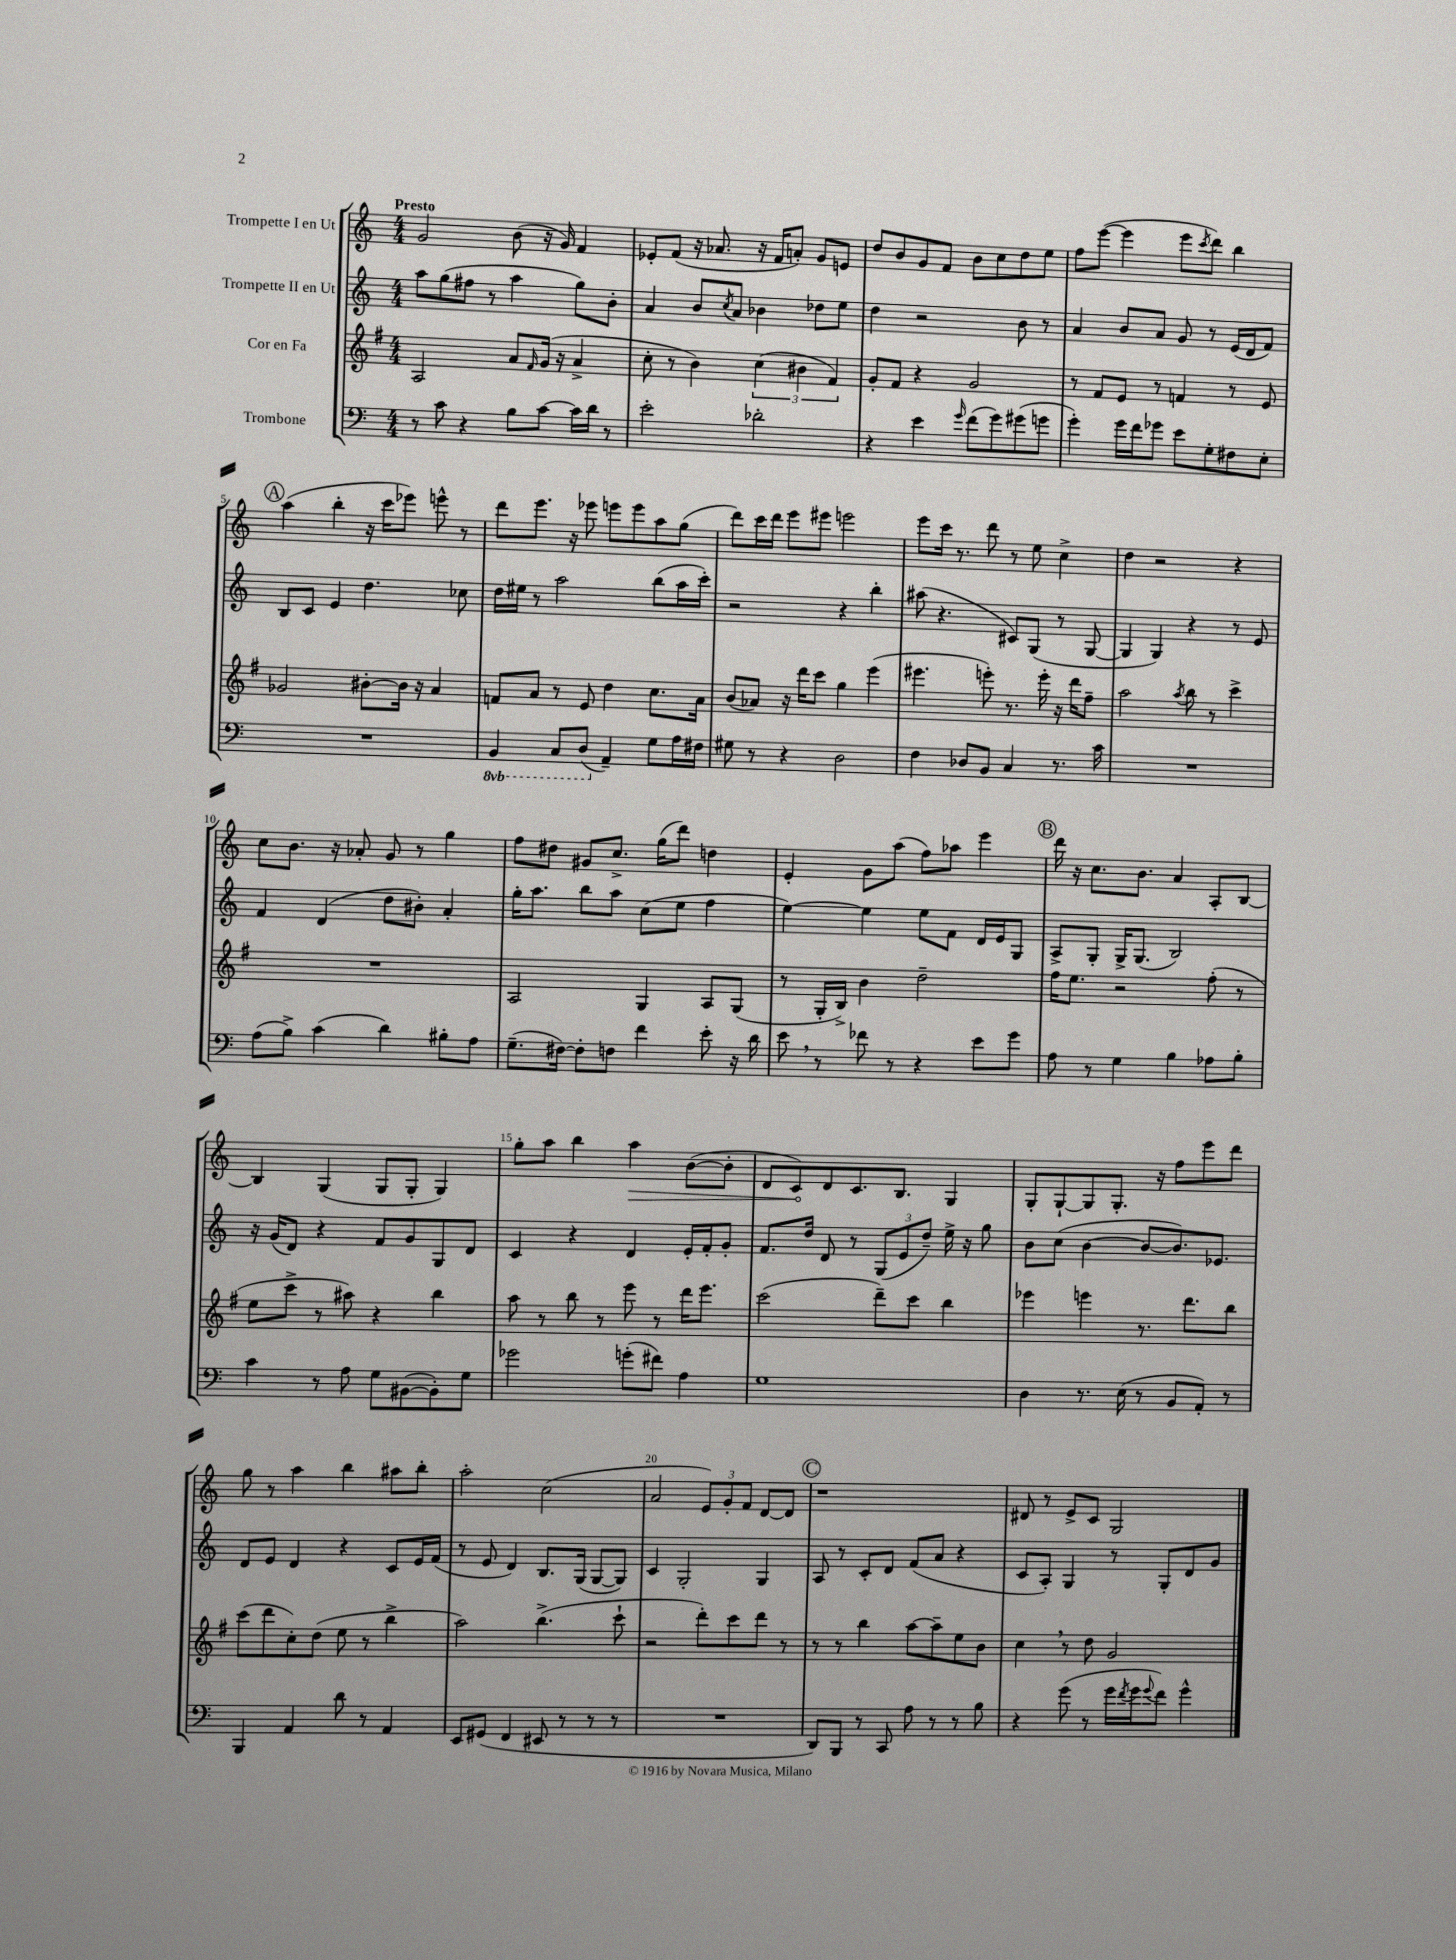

**kern	**kern	**kern	**kern
*staff4	*staff3	*staff2	*staff1
*clefF4	*clefG2	*clefG2	*clefG2
*k[]	*k[f#]	*k[]	*k[]
*M4/4	*M4/4	*M4/4	*M4/4
8r	2A	8aa	2g
8c	.	(8gg	.
4r	.	8ff#	.
.	.	8r	.
8B	8a	4aa	(8b
.	16qqf#	.	.
[8c	(16g	.	16r
.	16r	.	16g)
16c]	4a^	8gg)	4f
16d	.	.	.
8r	.	8b'	.
=	=	=	=
2e'	8cc'	4a	8e-'
.	8r	.	(8f
.	4b)	8b	16r
.	.	.	8.a-
.	.	8qcc	.
.	.	8a	.
2d-'	(6cc	4b-	16r
.	.	.	16f
.	.	.	8a')
.	6b#	.	.
.	.	8dd-	8g
.	6f#)	.	.
.	.	8ee	8e
=	=	=	=
4r	8g'	4dd	8dd
.	8f#	.	8b
4e	4r	2r	8g
.	.	.	8f
16qqg	.	.	.
(8f	2g	.	8b
8g)	.	.	8cc
(8g#	.	8b	8dd
8g	.	8r	8ee
=	=	=	=
4g')	8r	4a	8ff
.	8f#	.	([8eee
16g	8e	8b	4eee]
16f	.	.	.
8g-	8r	8a	.
8e	4f	8g	8eee
.	.	.	8qccc
8G'	.	8r	8ddd)
8F#	8r	(16e	4bb
.	.	16d	.
8E'	8e	8f)	.
=	=	=	=
1r	2g-	8B	(4aa
.	.	8c	.
.	.	4e	4bb'
.	[8b#'	4.dd	16r
.	.	.	16ccc
.	16b#]	.	8eee-)
.	16r	.	.
.	4a	.	8eee^^
.	.	8cc-	8r
=	=	=	=
4BBB	8f	16dd	8ddd
.	.	16ee#	.
.	8a	8r	8.eee
8CC	8r	2aa	.
.	.	.	16r
(8DD	8e	.	8eee-
4AA~)	4dd	.	8eee
.	.	.	8eee
8G	8.cc	(8bb	8aa
16A	.	16aa	(8gg
16F#	16a	16ccc')	.
=	=	=	=
8G#	(8b	2r	8ddd)
8r	8a-)	.	16ccc
.	.	.	16ddd
4r	16r	.	8eee
.	16ddd	.	.
.	8ccc	.	8eee#
2D	4gg	4r	2eee
.	(4eee	4bb'	.
=	=	=	=
4F	4.eee#	(8aa#	8eee
.	.	4.r	16ccc
.	.	.	8.r
8D-	.	.	.
8BB	8eee')	.	8ddd
4C	8.r	8c#)	8r
.	.	(8G	8ee
.	16eee'	.	.
8.r	16r	8r	4cc^
.	16ddd	.	.
.	8ff#~	[8G	.
16c	.	.	.
=	=	=	=
1r	2aa	4G]	4dd
.	.	4G)	2r
.	8qaa	.	.
.	8bb	4r	.
.	8r	.	.
.	4ccc^	8r	4r
.	.	8e	.
=	=	=	=
(8A	1r	4f	8cc
8B^)	.	.	8.b
(4c	.	(4d	.
.	.	.	16r
.	.	.	8a-'
4d)	.	8dd	8g
.	.	8b#')	8r
8B#'	.	4a'	4gg
8A	.	.	.
=	=	=	=
(8.G~	2A	16gg'	8ff
.	.	8.aa	.
.	.	.	8dd#
[16F#)	.	.	.
8F#']	.	8bb	8g#
8F	.	8aa	8.cc^
4f	4G	(8cc	.
.	.	.	(16gg
.	.	8ee	8ddd)
8e'	8A	4ff	4dd
16r	(8G	.	.
16d	.	.	.
=	=	=	=
8e	8r	[4ee)	4e'
8r	16G'	.	.
.	16B^)	.	.
8f-	4b	4ee]	8g
8r	.	.	(8aa
4r	2dd~	8ee	8ff)
.	.	8f	8aa-
8e	.	16d	4eee
.	.	16e	.
8g	.	8G	.
=	=	=	=
8A	16ff#	8A^	16ddd
.	8.ee	.	16r
8r	.	8G'	8.cc
4G	2r	16G^	.
.	.	(8.G	8.b
4B	.	2B)	4a
8A-	(8ff#'	.	8A'
8B'	8r	.	[8B
=	=	=	=
4c	8ee	16r	4B]
.	.	(16g	.
.	8ccc^	8d)	.
8r	8r	4r	(4G
8A	8aa#)	.	.
8G	4r	8f	8G
([8BB#	.	8g	8G'
8BB#'])	4bb	8G	4G)
8G	.	8d	.
=	=	=	=
2g-	8aa	4c	8gg'
.	8r	.	8aa
.	8bb	4r	4bb
.	8r	.	.
(8g'	8eee	4d	4aa
8f#)	8r	.	.
4A	16ddd	16e'	([8b
.	8.eee	16f'	.
.	.	8g'	8b']
=	=	=	=
1G	(2ccc	8.f	8d
.	.	.	8c)
.	.	16dd	.
.	.	8d	8d
.	.	8r	8.c
.	8ddd~)	(12G	.
.	.	.	8.B
.	.	12e	.
.	8ccc	.	.
.	.	12dd~)	.
.	4bb	16ee^	4G
.	.	16r	.
.	.	8gg	.
=	=	=	=
4D	4eee-	8b	8G'
.	.	(8cc	[8G`
8.r	4eee	[4b	8G]
.	.	.	8.G'
(16E	.	.	.
8r	8.r	8b_	.
.	.	.	16r
8BB	.	8.b])	8ff
.	8.ddd	.	.
8AA')	.	.	8eee
.	.	8.e-	.
8r	8bb	.	8ddd
=	=	=	=
4BBB	(8ccc	8d	8gg
.	8ddd	8e	8r
4AA	8cc')	4d	4aa
.	(8dd	.	.
8d	8ee	4r	4bb
8r	8r	.	.
4AA	4bb^	8c	8aa#
.	.	16e	8bb'
.	.	(16f	.
=	=	=	=
8EE	2aa)	8r	2aa'
(8GG#	.	8e	.
4FF	.	4d)	.
8EE#	(4.bb^	8.B	(2cc
8r	.	.	.
.	.	(16G	.
8r	.	[8G	.
8r	8ccc`	8G])	.
=	=	=	=
1r	2r	4c	2a
.	.	2G'	.
.	8ddd')	.	12e)
.	.	.	12g'
.	8ccc	.	.
.	.	.	12f
.	8ddd	4G	[8d
.	8r	.	8d]
=	=	=	=
8DD)	8r	8A	1r
8BBB	8r	8r	.
8r	4bb	8c'	.
8CC	.	8d	.
8A	[8aa	(8f	.
8r	8aa~]	8a	.
8r	8ee	4r	.
8B	8b	.	.
=	=	=	=
4r	4cc	8c	8d#
.	.	8A')	8r
(8g	8r	4G	8e^
8r	8dd	.	8c
16g	2g	8r	2G
8qf	.	.	.
16g	.	.	.
8qqg	.	.	.
8f)	.	8G'	.
4g^^	.	8d	.
.	.	8g	.
==	==	==	==
*-	*-	*-	*-
